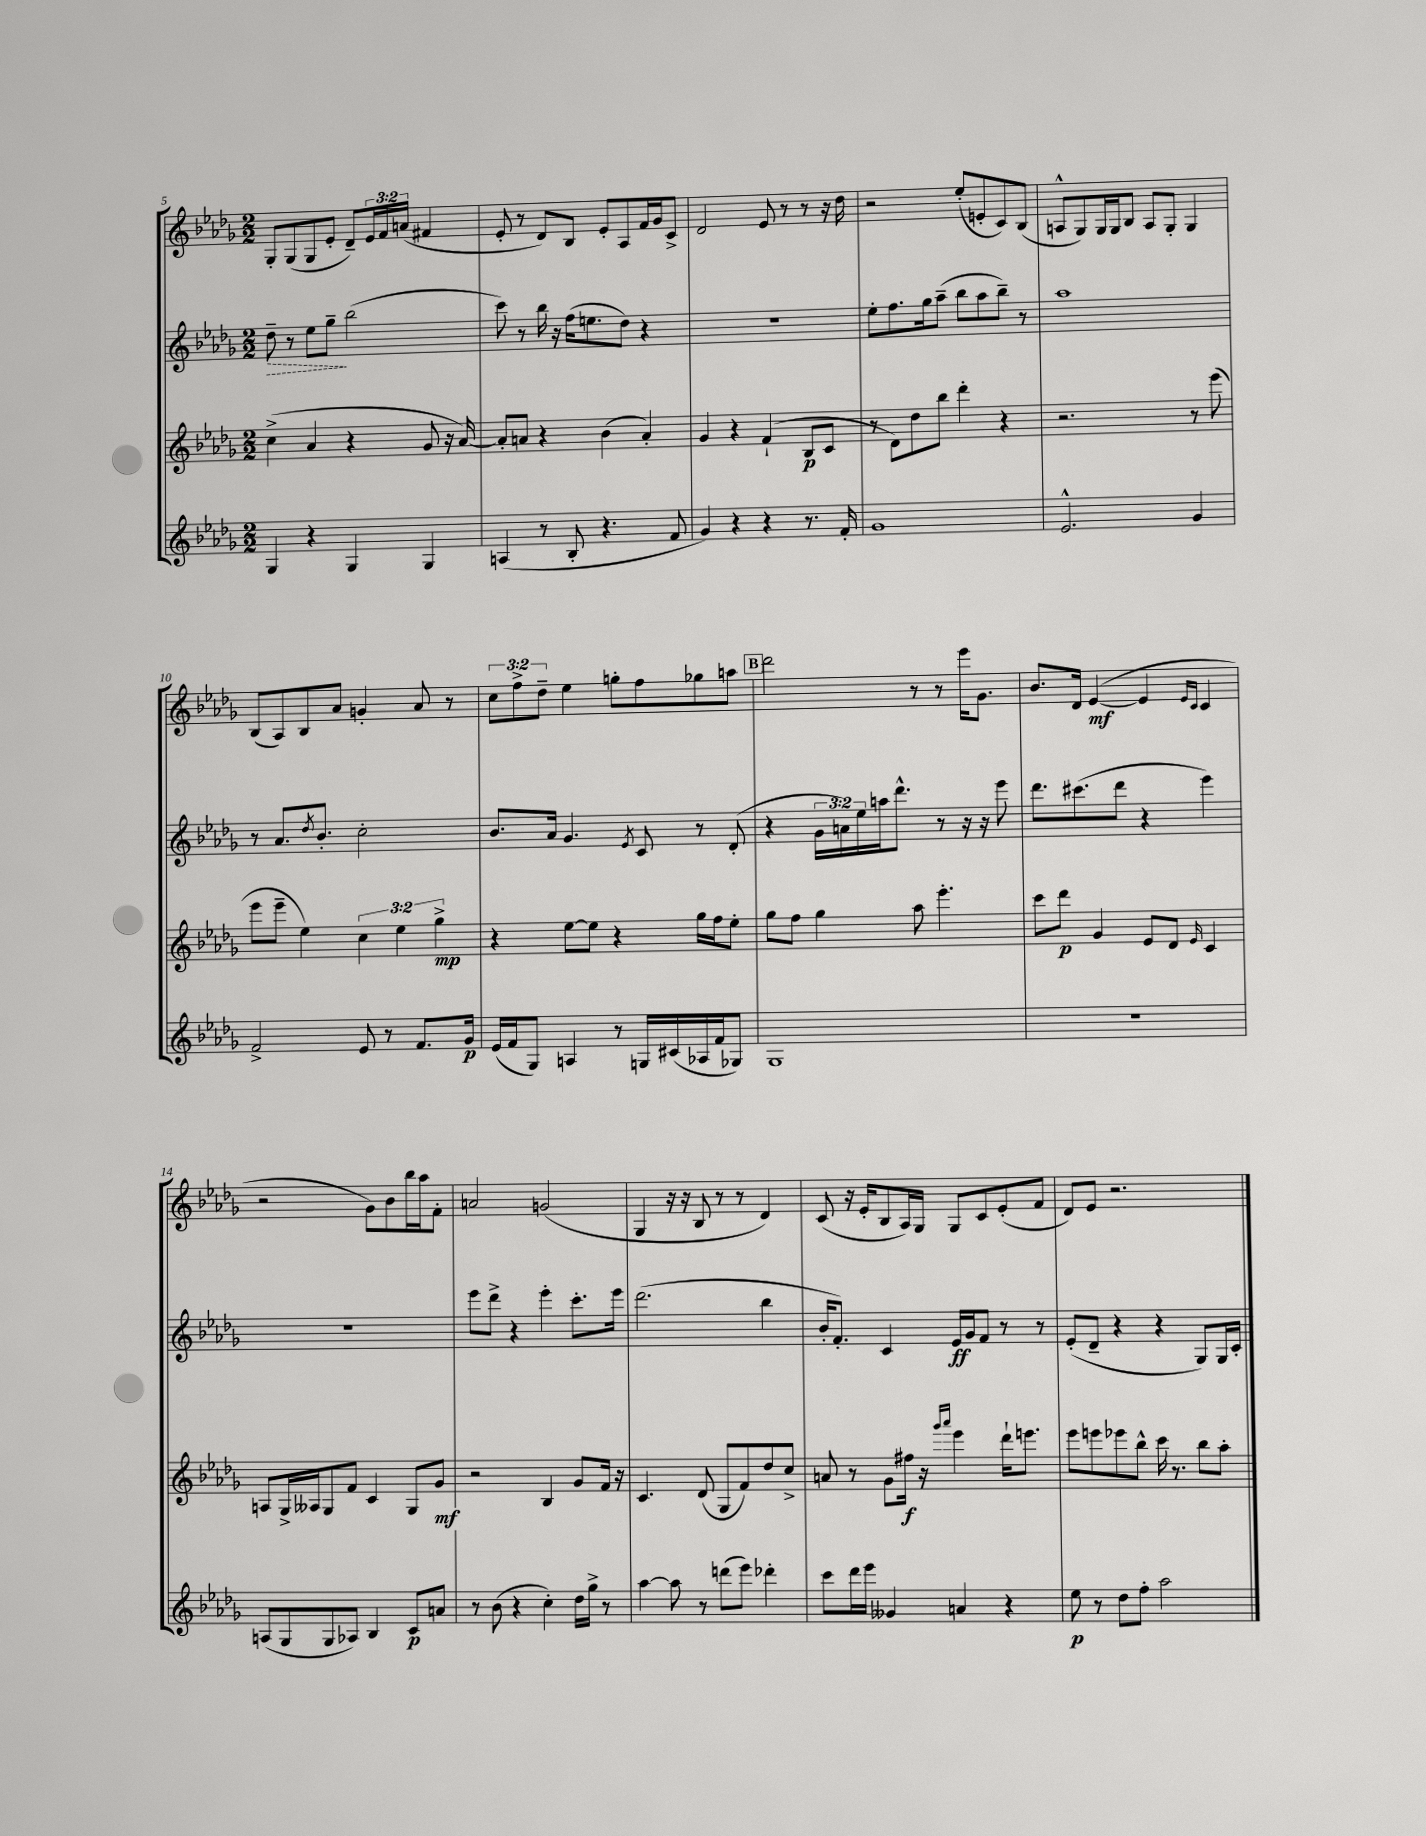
<<
\new StaffGroup <<
\new Staff = "s0" {
    \clef treble \key des \major \numericTimeSignature \time 2/2 \override Staff.TupletNumber.text = #tuplet-number::calc-fraction-text
    ges8-. ges8( ges8 ees'8-. des'8--) \tuplet 3/2 { ees'16 f'16 a'16( } fis'4 |
    ees'8-. r8 des'8) bes8 ees'8-. aes8 f'16 ges'16 c'8-> |
    des'2 ees'8 r8 r8 r16 des''16 |
    r2 ees''8-.( e'8-. c'8) bes8( |
    a8-^ ges8) ges16 ges16 bes8 a8 ges8-. ges4 |
    bes8( aes8) bes8 aes'8 g'4-. aes'8 r8 |
    \tuplet 3/2 { c''8 f''8-> des''8-- } ees''4 g''8-. f''8 ges''8 a''8 |
    \mark \markup { \box "B" } des'''2 r8 r8 ees'''16 ges'8. |
    bes'8. des'16 ees'4~\mf( ees'4 \grace { ees'16 c'16 } c'4 |
    r2 ges'8) bes'8 bes''16 aes''16 f'8-. |
    a'2 g'2( |
    ges4 r16 r16 bes8 r8 r8 des'4) |
    c'8( r16 ees'16-. bes8 aes16) ges16 ges8 c'8 ees'8-.( f'8 |
    des'8) ees'8 r2. \bar "|." |
}
\new Staff = "s1" {
    \clef treble \key des \major \numericTimeSignature \time 2/2 \override Staff.TupletNumber.text = #tuplet-number::calc-fraction-text
    \once \override Hairpin.style = #'dashed-line des''8--\> r8 ees''8 ges''8--\! bes''2( |
    c'''8) r8 bes''16 r16 f''16( e''8. des''8) r4 |
    R1 |
    ees''8-. f''8. ges''16 aes''8--( bes''8 aes''8 bes''8--) r8 |
    aes''1 |
    r8 aes'8. \acciaccatura { des''8 } bes'8.-. c''2-. |
    bes'8. aes'16 ges'4. \acciaccatura { ees'8 } c'8 r8 des'8-.( |
    \mark \markup { \box "B" } r4 \tuplet 3/2 { ges'16 a'16) ees''16 } a''16 des'''8.-^ r8 r16 r16 ees'''8 |
    des'''8. cis'''8.( des'''8 r4 ees'''4) |
    r1 |
    ees'''8 des'''8-> r4 ees'''4-. c'''8.-. ees'''16 |
    des'''2.( bes''4 |
    bes'16-. f'8.-.) c'4 ees'16\ff ges'16 f'8 r8 r8 |
    ees'8-.( des'8-- r4 r4 ges8) ges16 c'16-. \bar "|." |
}
\new Staff = "s2" {
    \clef treble \key des \major \numericTimeSignature \time 2/2 \override Staff.TupletNumber.text = #tuplet-number::calc-fraction-text
    c''4->( aes'4 r4 ges'8 r16 aes'16~) |
    aes'8-. a'8 r4 bes'4( a'4-.) |
    ges'4 r4 f'4-!( bes8\p c'8 |
    r8 des'8) des''8 bes''8 des'''4-. r4 |
    r2. r8 ees'''8( |
    ees'''8 ees'''8-- ees''4) \tuplet 3/2 { c''4 ees''4 ges''4->\mp } |
    r4 ees''8~ ees''8 r4 ges''16 f''16 ees''8-. |
    \mark \markup { \box "B" } ges''8 f''8 ges''4 aes''8 ees'''4.-. |
    c'''8 des'''8\p ges'4 ees'8 des'8 \grace { ees'16 } c'4 |
    a8 ges16-> aeses16 ges8 f'8 c'4 ges8 ges'8\mf |
    r2 bes4 ges'8 f'16 r16 |
    c'4. des'8( ges8 f'8) des''8 c''8-> |
    a'8 r8 ges'8 fis''16\f r16 \grace { ges'''16 aes'''16 } ees'''4 des'''16-! e'''8. |
    ees'''8 e'''8 ees'''8 bes''8-^ c'''16 r8. bes''8 aes''8-. \bar "|." |
}
\new Staff = "s3" {
    \clef treble \key des \major \numericTimeSignature \time 2/2
    ges4 r4 ges4 ges4 |
    a4( r8 bes8-. r4. f'8 |
    ges'4) r4 r4 r8. f'16-. |
    ges'1 |
    ees'2.-^ ges'4 |
    f'2-> ees'8 r8 f'8. ges'16\p |
    ees'16( f'16 ges8) a4 r8 g16 cis'16( aes16 f'16 ges8) |
    \mark \markup { \box "B" } ges1 |
    r1 |
    a8( ges8 ges8 aes8) bes4 c'8\p a'8 |
    r8 bes'8( r4 c''4-.) des''16 ges''16-> r8 |
    aes''4~ aes''8 r8 d'''8( ees'''8) des'''4-. |
    c'''8 des'''16 ees'''16 geses'4 a'4 r4 |
    ees''8\p r8 des''8 f''8-. aes''2 \bar "|." |
}
>>
>>
\layout { \context { \Score currentBarNumber = #5 } }
